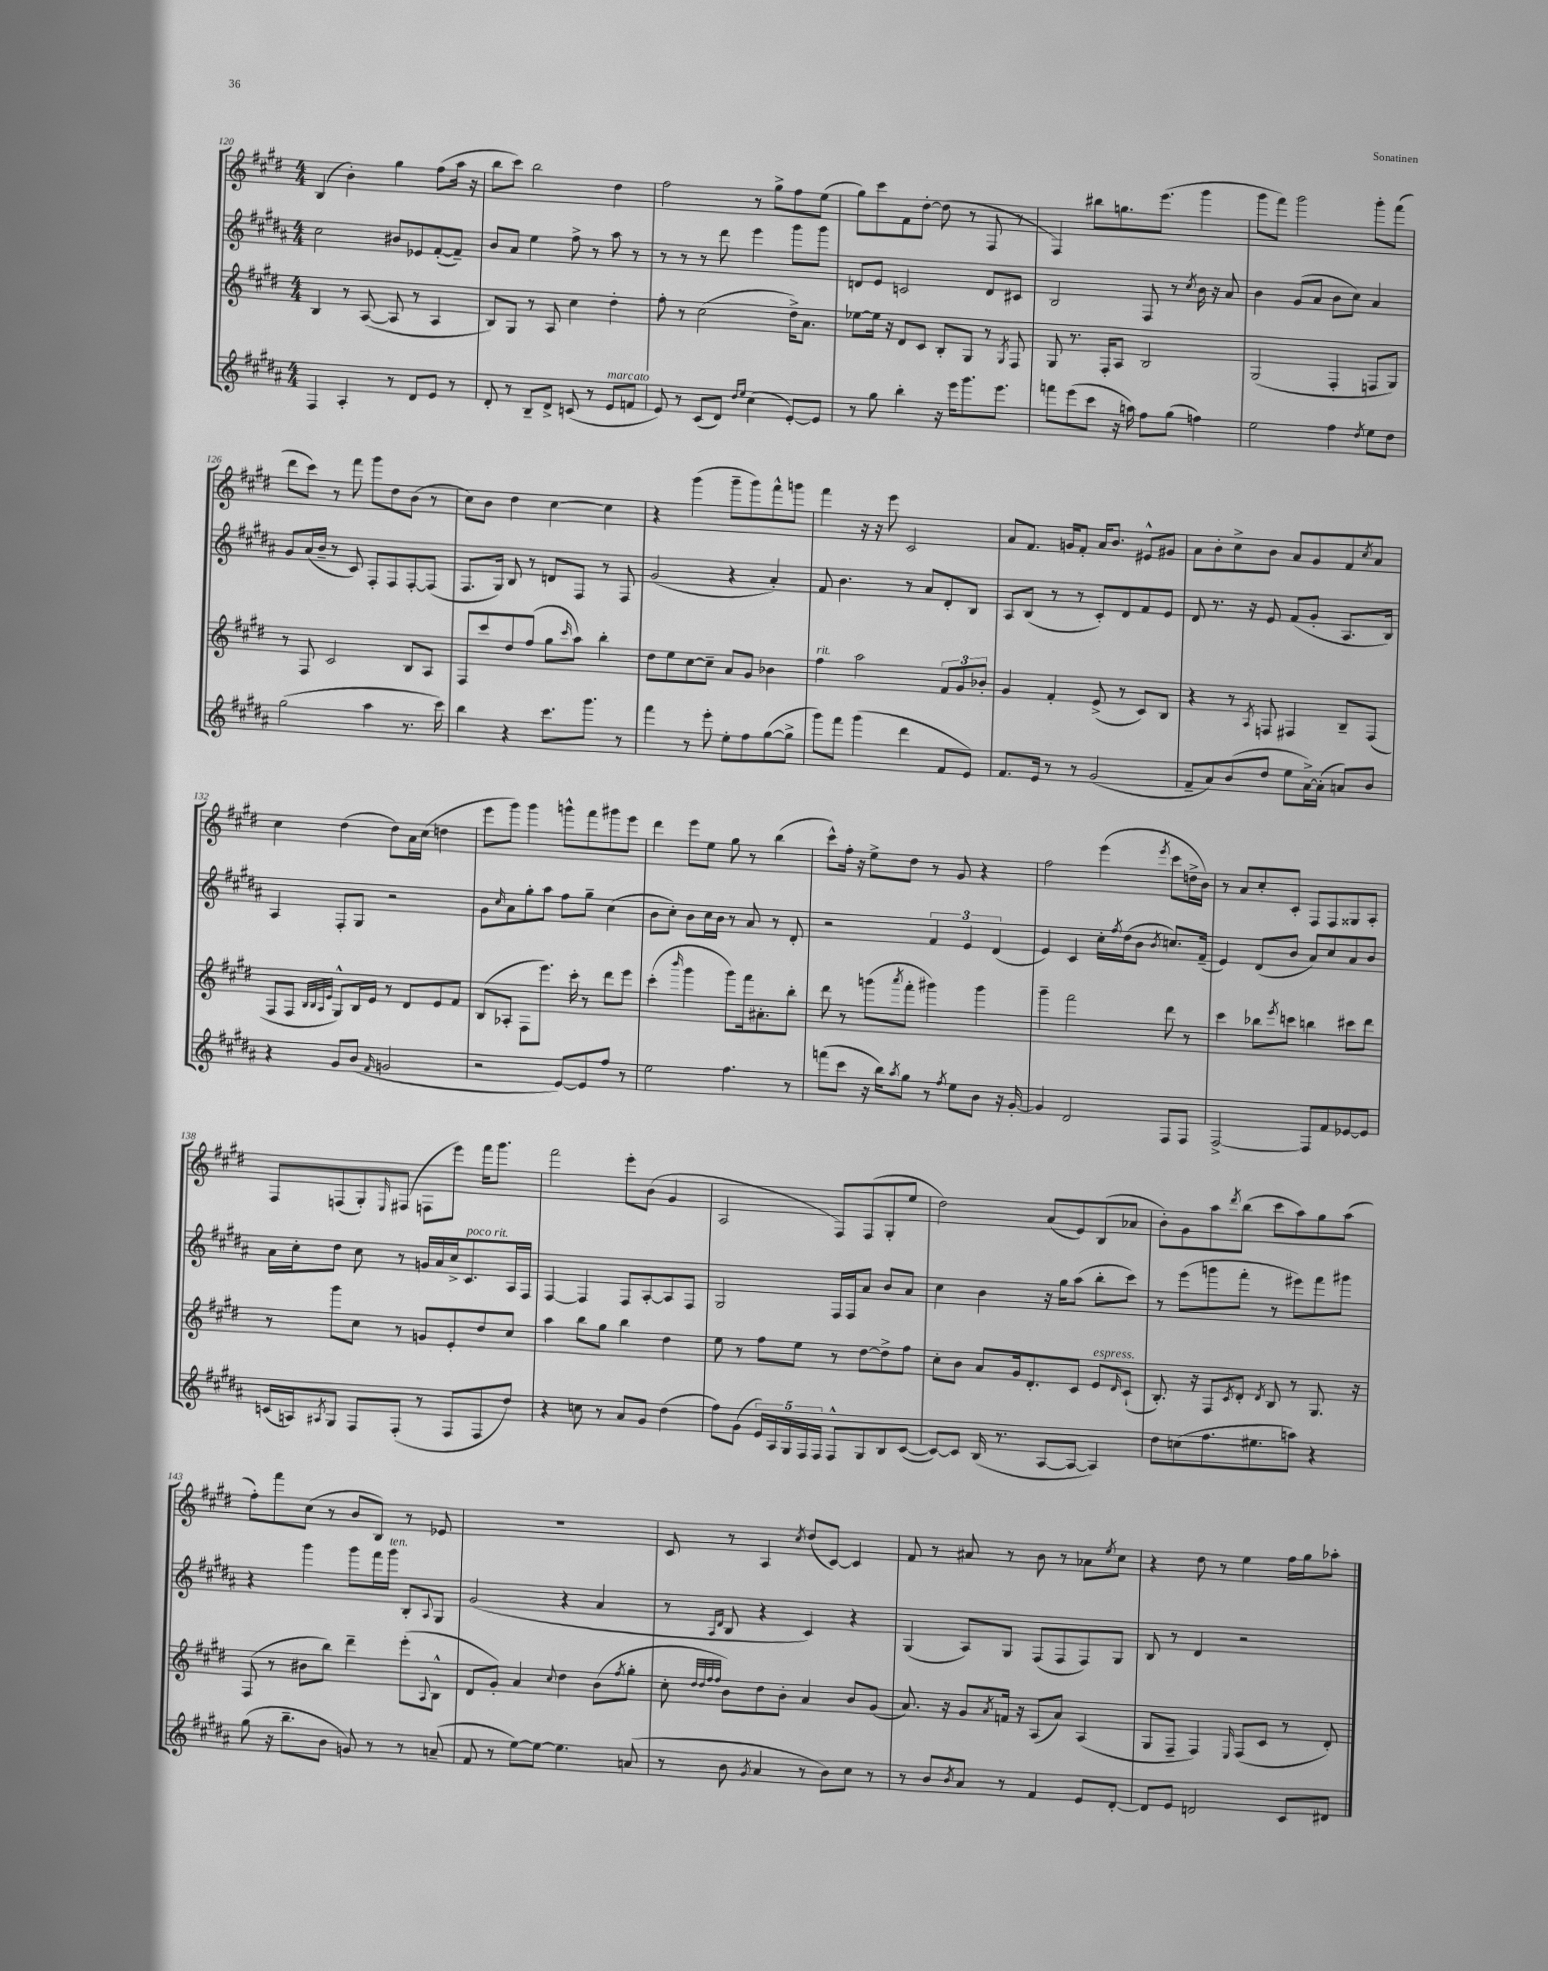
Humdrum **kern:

**kern	**kern	**kern	**kern
*staff4	*staff3	*staff2	*staff1
*clefG2	*clefG2	*clefG2	*clefG2
*k[f#c#g#d#a#]	*k[f#c#g#d#]	*k[f#c#g#d#a#]	*k[f#c#g#d#]
*M4/4	*M4/4	*M4/4	*M4/4
4F#	4B	2cc#	(4B
4A#'	8r	.	4b')
.	([8A	.	.
8r	8A]	8b#	4gg#
8d#	8r	8e-	.
8e	4A	([8f#'	(8ff#
8r	.	8f#~])	16aa
.	.	.	16r
=	=	=	=
8d#'	8B)	8b	8bb
8r	8G#	8a#	8ccc#)
8B~	8r	4ee	2bb
8d#^	8A	.	.
(8c	4cc#	8ff#^	.
8r	.	8r	.
8e	4dd#'	8aa#	4dd#
8f	.	8r	.
=	=	=	=
8e)	8ff#'	8r	2ff#
8r	8r	8r	.
(8c#	(2cc#	8r	.
8d#)	.	8ddd#	.
16qqdd#	.	.	.
16qqee	.	.	.
(4cc#	.	4eee	8r
.	.	.	8gg#^
[8e')	16dd#^)	8ggg#	8ff#
.	8.a	.	.
8e]	.	8ggg#	(8ee
=	=	=	=
8r	[8ee-	8d	8gg#)
8gg#	16ee-]	8e	8ccc#
.	16r	.	.
4bb'	8d#	2c	8f#
.	8c#	.	[8dd#'
16r	8B'	.	(8dd#]
16eee	.	.	.
8.ggg#	8G#	.	8r
.	8r	8d	8F#
8.eee	.	.	.
.	8qG#	.	.
.	8F#	8c#	8r
=	=	=	=
8fff	8G#	2B	4F#)
(8eee	8.r	.	.
8ccc#	.	.	8bb#
.	16F#'	.	.
16r	8A	.	8.gg
16aa)	.	.	.
8ff#	2B	8F#	.
.	.	.	(8.eee
(8gg#	.	8r	.
.	.	8qcc#	.
4ff)	.	16b	4ggg#
.	.	16r	.
.	.	8a#	.
=	=	=	=
2ee	(2G#	4b	8ggg#
.	.	.	8fff#)
.	.	(8g#	2ggg#
.	.	8a#	.
4ff#	4F#'	8b	.
.	.	8cc#)	.
8qdd#	.	.	.
8ee	8F	4a#	8ggg#'
8dd#	8G#)	.	(8fff#
=	=	=	=
(2gg#	8r	8g#	8ddd#
.	8F#	(16a#	8ccc#)
.	.	16b~	.
.	2c#	8r	8r
.	.	8c#)	8fff#
4aa#	.	8F#'	8ggg#
.	.	8F#	8dd#
8.r	8B	[8F#'	(8b
.	8A	(8F#]	8r
16ccc#)	.	.	.
=	=	=	=
4bb	8F#	8.F#	8cc#)
.	8ccc#	.	8b
.	.	16G#)	.
4r	8dd#	8B	4dd#
.	(8ff#	8r	.
8.ccc#	8gg#	8d	[4cc#
.	16qqccc#	.	.
.	8aa)	8F#	.
8.ggg#	.	.	.
.	4bb'	8r	4cc#]
8r	.	8F#	.
=	=	=	=
4fff#	8dd#	(2g#	4r
.	8ee	.	.
8r	[8cc#	.	(4ggg#
8eee'	8cc#~]	.	.
8ee'	8a	4r	8ggg#~
8ff#	8g#	.	8ggg#)
([8gg#	4b-	4a#')	8fff#^^
8gg#^]	.	.	8ggg
=	=	=	=
8ggg#)	4ff#	8f#	4fff#
8fff#	.	4.b	.
(4ggg#	2aa	.	16r
.	.	.	16r
.	.	.	8eee
4ddd#	.	8r	2c#
.	.	8a#	.
8f#	12f#	8d#'	.
.	12g#	.	.
8e)	.	8B	.
.	12b-'	.	.
=	=	=	=
8.f#	4g#	8A#	8a
.	.	(8B	8.f#
16e	.	.	.
8r	4f#'	8r	.
.	.	.	16g
8r	.	8r	8f#'
(2g#	(8e^	8c#')	16a
.	.	.	8.b
.	8r	8d#	.
.	8c#)	8f#	8e#^^
.	8B	8e	8g#
=	=	=	=
8f#~	4r	8d#	8a
8a#)	.	8.r	8b'
(8b	8r	.	8cc#^
.	.	16r	.
.	8qA	.	.
8dd#	8F	8e	8b
8ee	4F#	(8f#	8a
[16a#^)	.	8g#'	8g#
(16a#']	.	.	.
8a)	8B~	8.A#	8f#
.	.	.	8qcc#
8b	(8F#	.	8a
.	.	16B)	.
=	=	=	=
4r	8F#	4A#	4cc#
.	8F#	.	.
.	32qqB	.	.
.	32qqB	.	.
.	32qqA	.	.
.	32qqe	.	.
8g#	8G#^^)	8F#'	(4dd#
(8b	16B	8G#	.
.	16e	.	.
16qqf#	.	.	.
2g	8r	2r	8dd#)
.	8d#	.	16a
.	.	.	(16cc#
.	8e	.	4dd
.	8f#	.	.
=	=	=	=
2r	(8B	8g#	8eee
.	.	16qqcc#	.
.	8A-'	8a#	8ggg#)
.	8F#	8gg#'	4ggg#
.	8.eee)	8aa#	.
[8e)	.	8ff#	8ggg^^
.	16ccc#'	.	.
8e]	8r	8gg#~	8fff#
8ff#	8ddd#	(4cc#	8ggg#
8r	8eee	.	8eee
=	=	=	=
2ee	(4ccc#'	8b	4ddd#
.	.	8cc#')	.
.	16qqbbb	.	.
.	4ggg#	8b	8eee
.	.	16cc#	8ee
.	.	16b	.
4.ff#	8ggg#)	8r	8gg#
.	16fff#	8a#	8r
.	8.a#'	.	.
.	.	8r	(4bb
8r	8bb'	8d#'	.
=	=	=	=
(8fff	8ddd#	2r	8ccc#^^)
8ccc#	8r	.	16ff#'
.	.	.	16r
16r	(8ggg	.	8ee^
16bb)	.	.	.
8qaa#	8qaaa	.	.
8gg#	8fff#'	.	8dd#
8r	4ggg#)	6f#	8r
8qff#	.	.	.
8ee	.	.	8g#
.	.	6e	.
8b	4ggg#	.	4r
.	.	(6d#	.
16r	.	.	.
[16g#'	.	.	.
=	=	=	=
4g#]	4ggg#~	4e)	2ff#
2d#	2fff#	4c#	.
.	.	16cc#'	(4eee
.	.	8qff#	.
.	.	(16dd#	.
.	.	8b	.
.	.	8qb	8qeee
8F#	8ddd#	8.cc)	8ccc#
8F#	8r	.	16dd^
.	.	(16f#~	16b)
=	=	=	=
[2F#^	4ccc#	4e)	8r
.	.	.	8a
.	8bb-	(8d#	8cc#'
.	8qeee	.	.
.	8ccc	8b	8c#'
8F#]	4bb	8a#)	8F#
8f#	.	8cc#	8F#
[8e-	8ccc#	8a#	8G##
8e-]	8ddd#	8b	8A'
=	=	=	=
(16c	8r	16a#	8F#
16A)	.	16cc#'	.
8qA#	.	.	.
8G#	8ggg#	8dd#	(8F
8F#	8cc#	8cc#	8G#')
.	.	.	16qqE
(8F#'	8r	8r	(8F#
8r	8g	16g	8F
.	.	16a#	.
8F#	8e'	16cc#^	8eee)
.	.	8.c#	.
8F#	8dd#	.	16fff#
.	.	.	8.ggg#
8dd#)	8cc#	16A#	.
.	.	16F#	.
=	=	=	=
4r	4aa	[4F#	2fff#
8cc	8bb	4F#]	.
8r	8gg#	.	.
8a#	4bb	8F#	8eee'
8g#	.	[8A#'	(8b
(4dd#	4dd#	8A#]	4g#
.	.	8F#	.
=	=	=	=
8ff#)	8ee	2G#	2A
(8g#	8r	.	.
20e)	8ff#	.	.
20A#	.	.	.
20G#	.	.	.
.	8ee	.	.
20F#	.	.	.
20F#	.	.	.
8F#^^	8r	16F#	8F#)
.	.	16F#	.
8G#	[8dd#	8a#	(8F#
8B	8dd#^]	8b	8G#'
([8c#	8ff#	8a#	8ee
=	=	=	=
8c#_)	8cc#'	4cc#	2dd#)
8c#]	8b	.	.
(16B	8a	4b	.
8.r	.	.	.
.	16g#	.	.
.	8.d#'	.	.
[8A#	.	16r	(8a
.	.	16gg#	.
8A#_	8c#	(8aa#	8e)
4A#])	8e	8bb'	(8B
.	16qqd#	.	.
.	(8c#`	8ccc#)	8a-
=	=	=	=
8dd#	8.B')	8r	8b')
(8cc	.	(8eee	8g#
.	16r	.	.
8.ff#	8F#	8ggg	8aa
.	8qc#	.	8qddd#
.	8d#'	8fff#'	(8bb
8.ee#	.	.	.
.	8qd#	.	.
.	8B	8r	8ccc#
8aa)	8r	8eee#)	8aa)
4r	8.G#	8fff#	8gg#
.	.	8ggg#	(8aa
.	16r	.	.
=	=	=	=
(8gg#	(8F#	4r	8ff#')
16r	8r	.	8fff#
8.bb~	.	.	.
.	8b#	4ggg#	(8cc#
8b	8bb)	.	8r
8g)	4ddd#~	8ggg#	8b
8r	.	16fff#	8B)
.	.	16ggg#	.
8r	(8eee'	8B'	8r
.	8qqA	8qqA#	.
(8a~	8B^^	8G#	8e-
=	=	=	=
8f#	8d#	(2g#	1r
8r	8g#')	.	.
[8ee)	4a	.	.
8ee_	.	.	.
.	8qqcc#	.	.
4.ee]	4dd#	4r	.
.	(8b	4a#	.
.	8qff#	.	.
(8a	8gg#'	.	.
=	=	=	=
8r	8cc#'	8r	8c#
.	32qqdd#	.	.
.	32qqdd#	.	.
.	32qqff#	16qqA#	.
.	32qqff#	16qqd#	.
8b	8b)	8B	8r
8qg#	.	.	.
4a#	8dd#	4r	4A
.	8b'	.	.
.	.	.	8qcc#
8r	4a	4c#)	(8dd#
8b)	.	.	[8c#)
8cc#	8b	4r	4c#]
8r	(8g#	.	.
=	=	=	=
8r	8.a)	(4G#	8f#
8b	.	.	8r
.	16r	.	.
8qb	.	.	.
8a#	8g#	8A#)	8a#
.	8qa	.	.
8r	16f	8G#	8r
.	16r	.	.
4f#	(8A	(8F#	8b
.	8a)	8F#	8r
8e	(4A	8F#)	8a-
.	.	.	8qee
[8d#'	.	8G#	8cc#
=	=	=	=
8d#]	8G#	8B	4r
8e	8F#~	8r	.
2d	4F#)	4d#	8dd#
.	.	.	8r
.	16qqE	.	.
.	(8F#	2r	4ee
.	8c#	.	.
8c#	8r	.	16ff#
.	.	.	16gg#
8d#	8d#')	.	8aa-'
==	==	==	==
*-	*-	*-	*-
